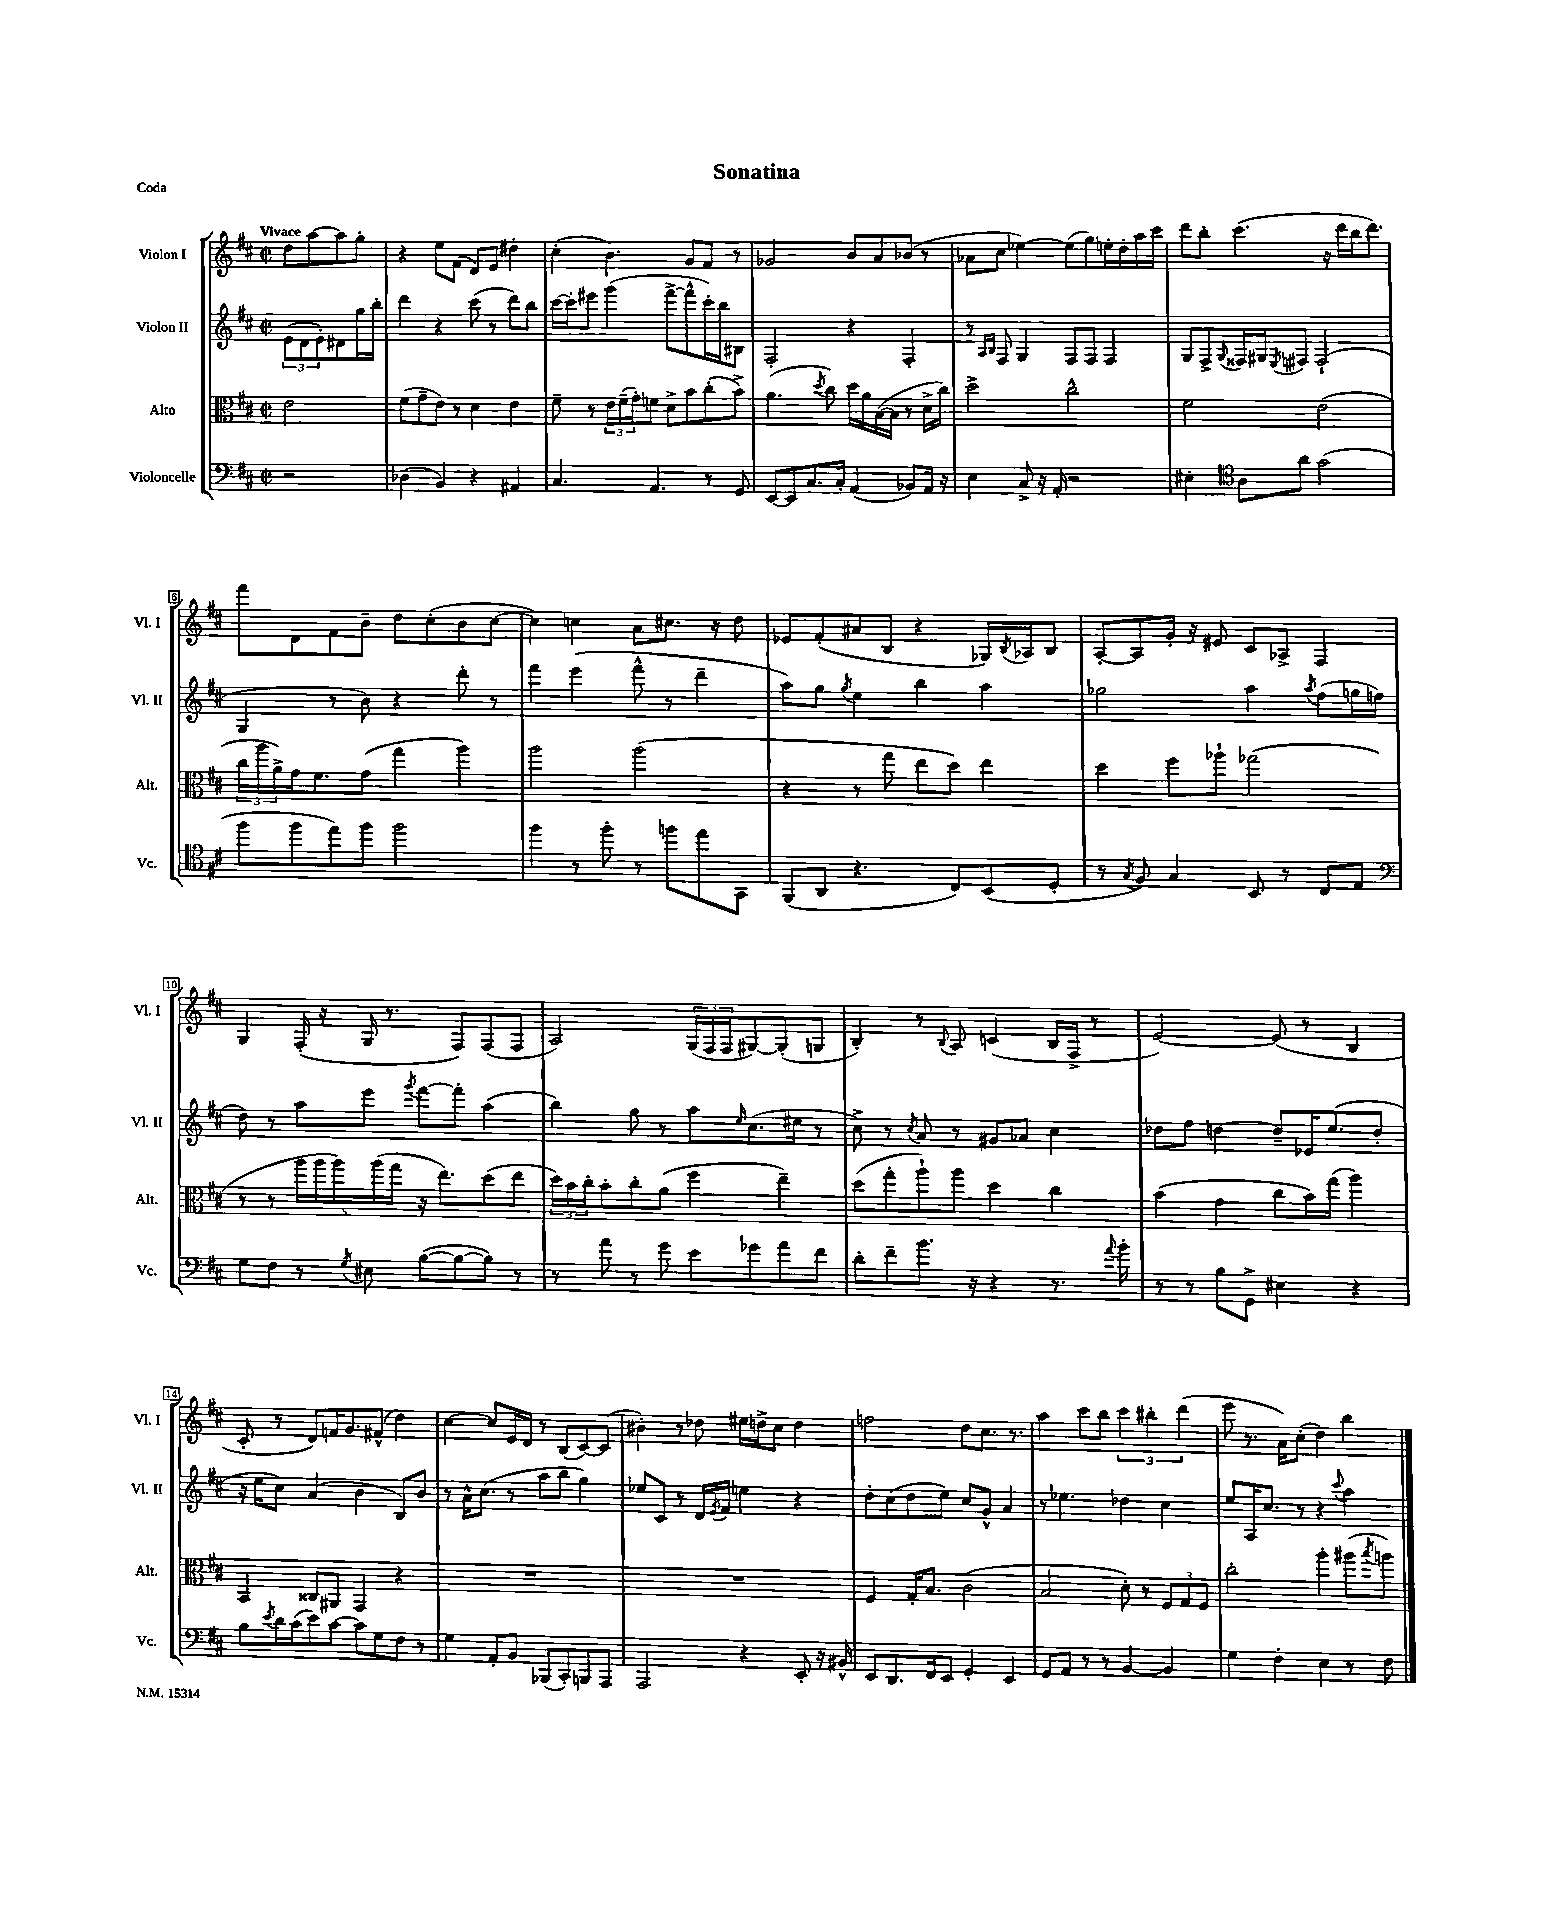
\header { title = "Sonatina" piece = "Coda" }
<<
\new StaffGroup <<
\new Staff = "s0" \with { instrumentName = "Violon I" shortInstrumentName = "Vl. I" } {
    \clef treble \key d \major \defaultTimeSignature \time 2/2 \partial 2 \tempo "Vivace"
    d''8 a''8~ a''8 g''8-. |
    r4 e''8 fis'8( d'8) e'8 dis''4-. |
    cis''4-.( b'4.) g'8 fis'8 r8 |
    ges'2 b'8 a'8 bes'8( r8 |
    aes'8 cis''8 ees''4~) ees''8( g''8) e''16-. d''16-. a''16 cis'''16 |
    d'''8 b''8-. cis'''4.( r16 d'''16 b''16 d'''8.) |
    fis'''8 d'8 fis'8 b'8-- d''8 cis''8-.( b'8 cis''8~ |
    cis''4) c''4 a'8 cis''8. r16 d''8 |
    ees'8 fis'8-.( ais'8 b8 r4 ges16) \acciaccatura { b8 } aes16 b8 |
    a8~-. a8 g'16-. r16 eis'8 cis'8 aes8-> fis4 |
    g4 fis16-.( r16 g16 r8. fis8) fis8( fis8 |
    a2) \tuplet 3/2 { g16( fis16 fis16 } gis8~) gis8-.( g8 |
    b4-.) r8 \appoggiatura { b8 } a8 c'4( b16 fis16-> r8 |
    e'2~) e'8( r8 b4 |
    cis'8-. r8 d'8) f'16 g'8. fis'8-^( d''4) |
    cis''4~ cis''8 e'16 d'16 r8 b8( cis'8~) cis'8( |
    bis'4-.) r8 des''8 eis''16 d''16-> cis''8 d''4 |
    f''2 d''8 cis''8. r8. |
    a''4 cis'''8 b''8 \tuplet 3/2 { cis'''4 bis''4-. d'''4( } |
    e'''8 r8. a'16) cis''8-.( d''4) b''4 \bar "|." |
}
\new Staff = "s1" \with { instrumentName = "Violon II" shortInstrumentName = "Vl. II" } {
    \clef treble \key d \major \defaultTimeSignature \time 2/2 \partial 2
    \tuplet 3/2 { e'8( d'8 e'8-.) } dis'8 g''16 b''16-. |
    d'''4 r4 cis'''8( r8 d'''8) b''8 |
    cis'''16~ cis'''16-. eis'''8 g'''4( fis'''8~-> fis'''8-^ cis'''16-.) b''16 bis8 |
    fis2-. r4 fis4-. |
    r8 \grace { a16 b16 } fis8 g4 fis8 fis8 fis4 |
    g8 fis8-> \appoggiatura { g8 } fisis16 gis16 \acciaccatura { e8 } fis8 fis2-!( |
    g4 r8 b'8) r4 d'''8-. r8 |
    fis'''4 e'''4( fis'''8-^ r8 d'''4-- |
    a''8) g''8 \acciaccatura { g''8 } e''4 b''4 a''4 |
    ges''2 a''4 \acciaccatura { a''8 } fis''8( g''16 f''16 |
    d''8) r8 a''8 e'''8 \acciaccatura { g'''8 } fis'''8~ fis'''8-. a''4( |
    b''4) g''8 r8 a''8 \grace { e''16 } cis''8.( eis''16 r8 |
    cis''8->) r8 \acciaccatura { cis''8 } a'8 r8 gis'8 aes'8 cis''4 |
    des''8 fis''8 d''4~ d''8-- ees'16 e''8.( d''8-. |
    r16 e''16 cis''8) a'4( b'4 b8) b'8 |
    r8 a'16-^ cis''8.( r8 a''8 b''8 g''4) |
    ees''8 cis'8 r8 d'16 \acciaccatura { e'8 } fis'16 e''4 r4 |
    d''8-. cis''8( d''8 e''8) cis''8 g'8-^ a'4 |
    r8 ees''4. des''4 cis''4 |
    e''8 a16 cis''8. r8 r4 \appoggiatura { cis'''8 } a''4 \bar "|." |
}
\new Staff = "s2" \with { instrumentName = "Alto" shortInstrumentName = "Alt." } {
    \clef alto \key d \major \defaultTimeSignature \time 2/2 \partial 2
    e'2 |
    fis'8( g'8-- e'8) r8 d'4 e'4 |
    fis'8-- r8 \tuplet 3/2 { e'16 fis'16--( g'16-.) } f'8 d'8-> b'8 cis''8-.( b'8->) |
    a'4.( \acciaccatura { d''8 } cis''8) d''16 a'16 b16~( b16 r8 d'16-> cis''16) |
    d''2-> cis''2-^ |
    fis'2 e'2( |
    \tuplet 3/2 { cis''16 a''16 a'16->) } g'16 fis'8. g'8( g''4 a''4) |
    a''2 a''2( |
    r4 r8 g''8 e''8 d''8) e''4 |
    d''4 fis''8 aes''8-! ges''2( |
    r8 r8 \tuplet 5/4 { a''16 a''16 a''16) a''16( g''16 } r16 e''8.) d''8( e''8 |
    \tuplet 3/2 { d''16) b'16 cis''16-. } b'8-. cis''8-. a'8( fis''4 e''4--) |
    d''8( g''8-. a''8-!) a''8 d''4 cis''4 |
    b'4( g'4 cis''8 b'16) g''16( a''4) |
    b,4 cisis8 ais,8 g,4 r4 |
    R1 |
    R1 |
    fis4 g16-. b8. cis'2( |
    b2 d'8-.) r8 \tuplet 3/2 { fis8 g8 fis8 } |
    cis''2-. a''4-. ais''8( \acciaccatura { b''8 } a''8) \bar "|." |
}
\new Staff = "s3" \with { instrumentName = "Violoncelle" shortInstrumentName = "Vc." } {
    \clef bass \key d \major \defaultTimeSignature \time 2/2 \partial 2
    r2 |
    des4( b,4) r4 ais,4 |
    cis4. a,4. r8 g,8 |
    e,8~ e,8 cis8. cis16-. a,4( bes,8) a,16 r16 |
    e4 cis8-> r16 a,16-. r2 |
    eis4-. \clef tenor a8 a'8 g'2( |
    fis''8 fis''8 e''8) fis''8 fis''2 |
    fis''4 r8 fis''8-. r8 f''8 e''8 g,8 |
    fis,8( a,8 r4. cis8) b,8( d8-. |
    r8 \acciaccatura { g8 } fis8) g4 b,8 r8 cis8 e8 |
    \clef bass g8 fis8 r8 \acciaccatura { g8 } eis8 b8~( b8~ b8) r8 |
    r8 a'8 r8 g'8 e'8 ges'8 a'8 fis'8 |
    d'8-. fis'8-- b'8. r16 r4 r8. \appoggiatura { a'8 } b'16-. |
    r8 r8 b8 g,8-> eis4 r4 |
    b8 \acciaccatura { e'8 } d'16 cis'16( e'8) cis'8~ cis'8 g8 fis8 r8 |
    g4 a,8-. b,8 bes,,8( cis,8-.) b,,8 a,,8 |
    a,,2 r4 e,8-. r16 bis,16-^ |
    e,8 d,8. fis,16 e,8 g,4-. e,4 |
    g,8 a,8 r8 r8 b,4~ b,4 |
    g4 fis4-. e4 r8 fis8 \bar "|." |
}
>>
>>
\layout { \context { \Score \override BarNumber.stencil = #(make-stencil-boxer 0.1 0.3 ly:text-interface::print) } }
